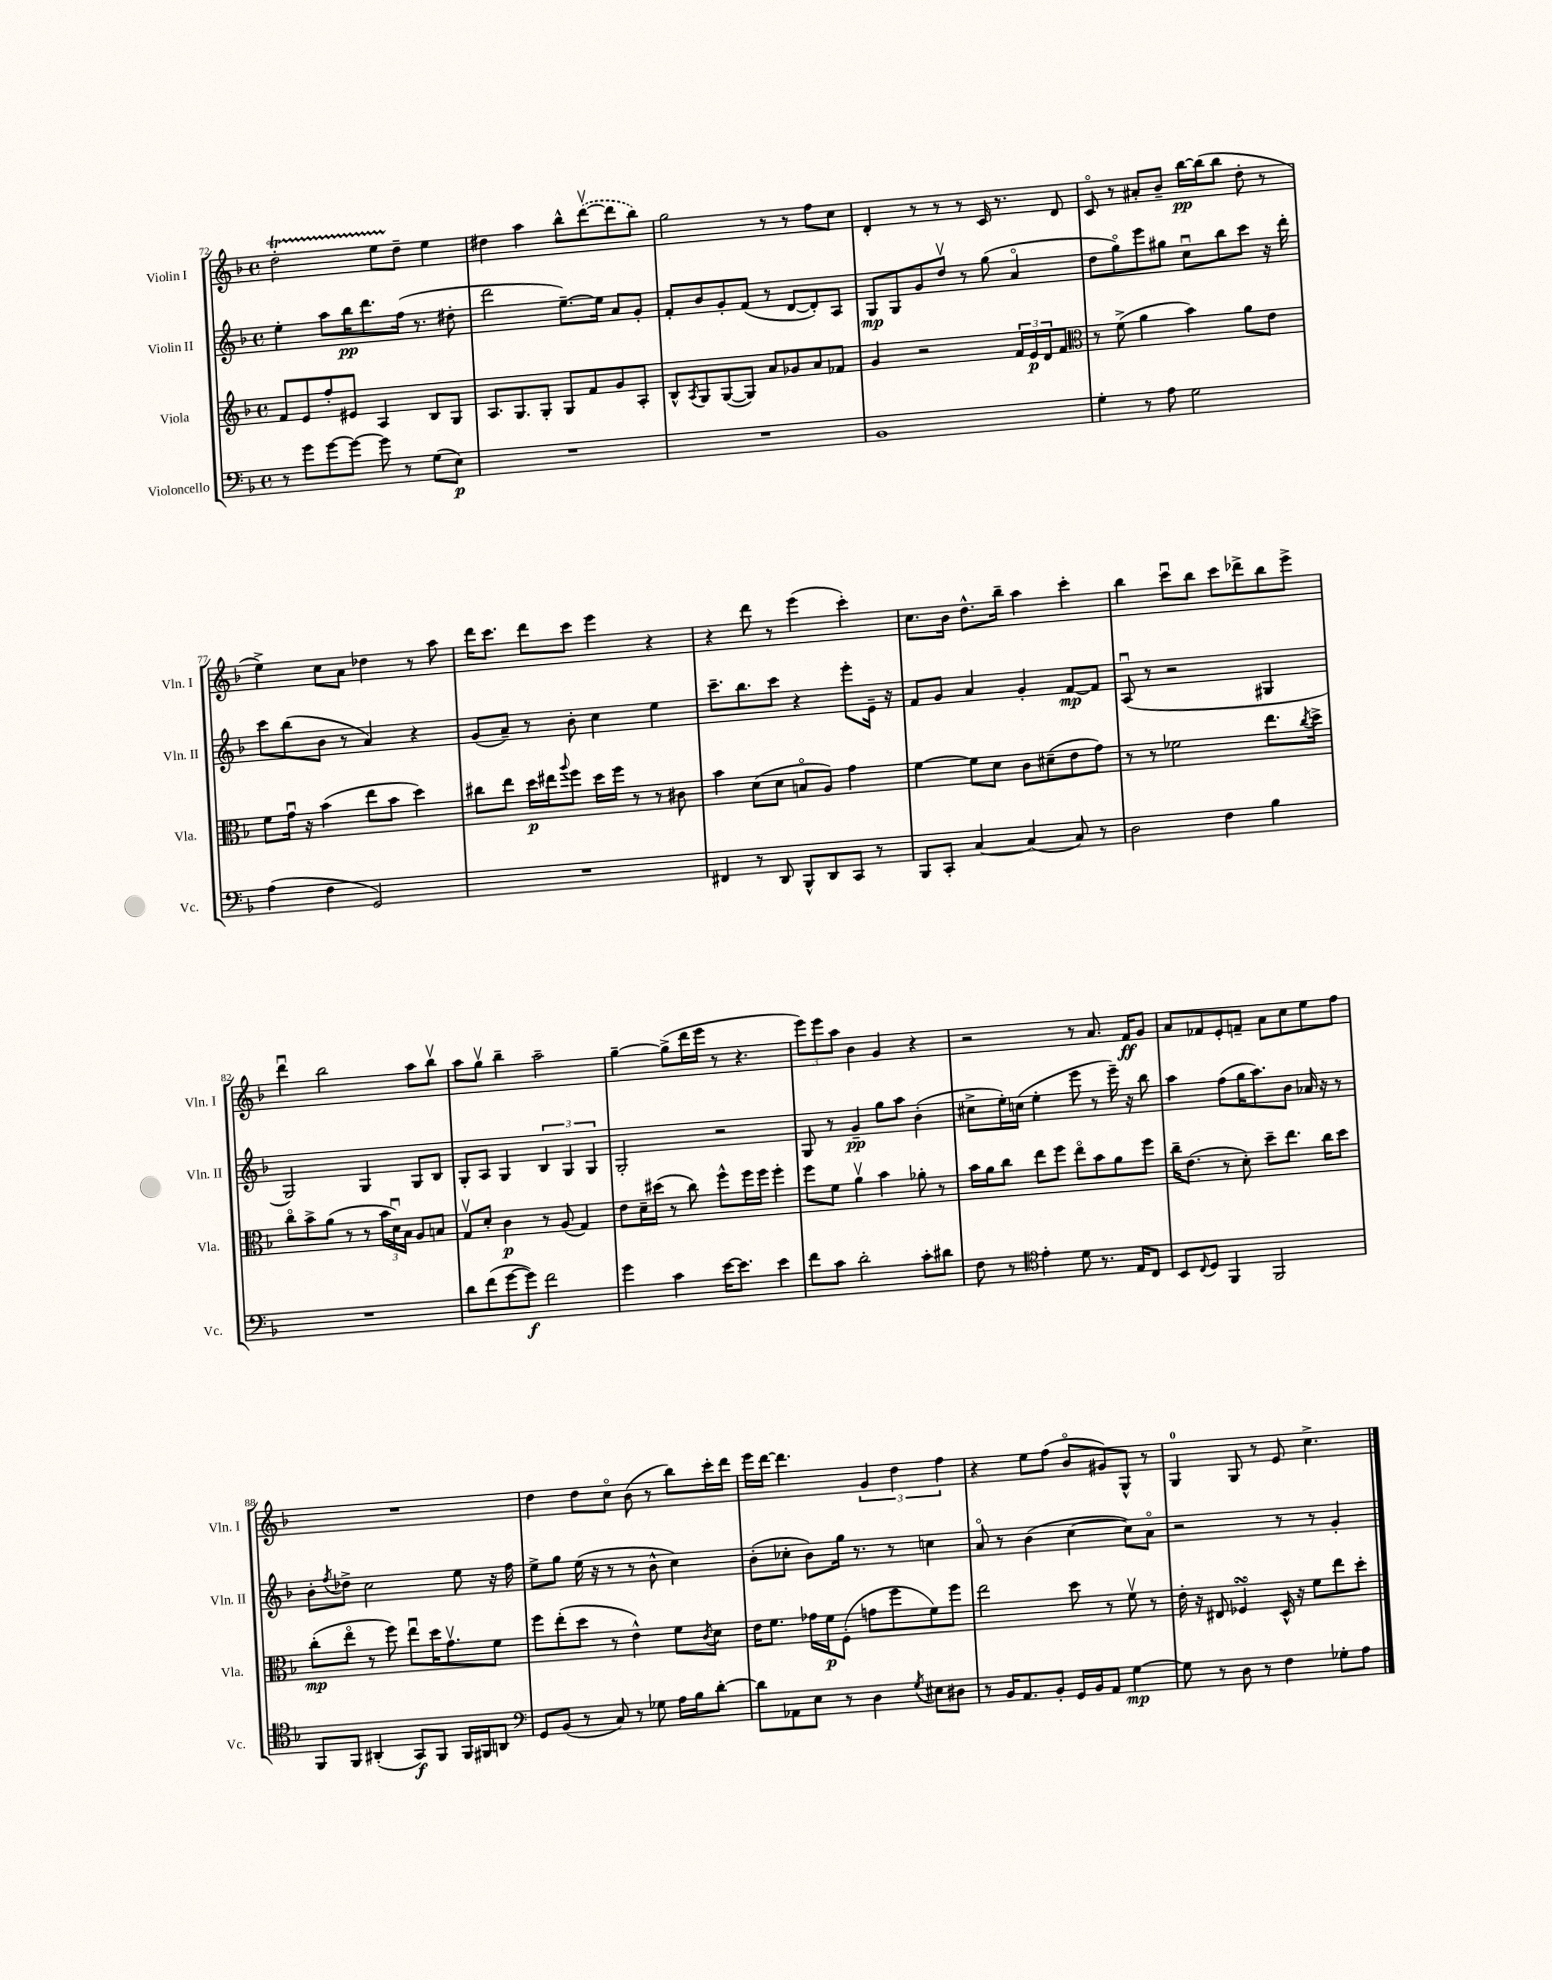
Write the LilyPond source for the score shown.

<<
\new StaffGroup <<
\new Staff = "s0" \with { instrumentName = "Violin I" shortInstrumentName = "Vln. I" } {
    \clef treble \key f \major \defaultTimeSignature \time 4/4
    d''2-.\startTrillSpan e''8 d''8--\stopTrillSpan e''4 |
    dis''4 a''4 bes''8-^ \once \slurDashed d'''8~\upbow( d'''8 bes''8) |
    g''2 r8 r8 f''8 c''8 |
    d'4-. r8 r8 r8 c'16 r8. d'8 |
    c'8\flageolet r8 ais'8-. bes'8-- bes''16~\pp bes''16( bes''8 d''8-. r8 |
    e''4->) c''8 a'8 des''4 r8 a''8 |
    d'''16 c'''8. d'''8 c'''8 e'''4 r4 |
    r4 d'''8 r8 e'''4( c'''4-.) |
    c''8. bes'16 d''8.-^ bes''16-- a''4 c'''4-. |
    bes''4 c'''8\downbow bes''8 c'''8 des'''8-> bes''8 e'''8-> |
    d'''4\downbow bes''2 a''8 bes''8\upbow |
    a''8 g''8\upbow bes''4-- a''2-- |
    g''4~-- g''8->( d'''16 e'''16 r8 r4. |
    \tuplet 3/2 { e'''8) e'''8 a''8 } bes'4 g'4 r4 |
    r2 r8 a'8. f'16\ff g'8 |
    a'8 fes'8 e'8-. f'8-- a'8 c''8 e''8 f''8 |
    R1 |
    d''4 d''8 c''8\flageolet bes'8( r8 bes''8) c'''16-. d'''16 |
    e'''16 d'''16~ d'''4. \tuplet 3/2 { g'4 d''4 f''4 } |
    r4 e''8 f''8( bes'8\flageolet gis'8) g8-^ r8 |
    g4-0 g8 r8 e'8 c''4.-> \bar "|." |
}
\new Staff = "s1" \with { instrumentName = "Violin II" shortInstrumentName = "Vln. II" } {
    \clef treble \key f \major \defaultTimeSignature \time 4/4
    e''4-. a''8 bes''16\pp d'''8. f''16( r8. dis''8-. |
    d'''2 e''8.~--) e''16 a'8 g'8-. |
    f'8-. bes'8 g'8-. f'8( r8 d'8~ d'8-.) a8 |
    g8\mp g8 g'8 d''8\upbow r8 g''8( a'4\flageolet |
    d''8 g''8\flageolet) e'''8 gis''8 c''8\downbow bes''8 c'''8 r16 d'''16-. |
    c'''8 bes''8( bes'8 r8 a'4) r4 |
    g'8( a'8--) r8 bes'8-. c''4 e''4 |
    c'''8.-- bes''8. c'''8 r4 e'''8-. e'16-- r16 |
    f'8 g'8 a'4 g'4-. f'8~\mp f'8 |
    a8\downbow( r8 r2 gis4 |
    g2) g4 g8 bes8 |
    g8-. a8 g4 \tuplet 3/2 { bes4 g4 g4 } |
    g2-. r2 |
    g8 r8 g'4--\pp g''8 a''8 bes'4-.( |
    cis''8-> e''16-.) c''16( e''4-. e'''8 r8 e'''16--) r16 bes''8 |
    a''4 f''8( g''16 a''8.) bes'8 aes'16 r16 r8 |
    bes'8-. \acciaccatura { f''8 } des''8-> c''2 e''8 r16 f''16 |
    e''8-> g''8 e''16( r16 r8 r8 bes'8-^ c''4) |
    bes'8-.( ces''8-. bes'8) g''16 r8. r8 c''4 |
    a'8\flageolet r8 bes'4( c''4~ c''8) a'8\flageolet |
    r2 r8 r8 g'4-. \bar "|." |
}
\new Staff = "s2" \with { instrumentName = "Viola" shortInstrumentName = "Vla." } {
    \clef treble \key f \major \defaultTimeSignature \time 4/4
    f'8 e'8 f''8-. eis'8 a4 bes8 g8 |
    a8. g8. g8-. g8 f'8 g'8 a8-. |
    bes8-^ \acciaccatura { a8 } g8 g8~( g8) a'8 ges'8 a'8 fes'8 |
    g'4 r2 \tuplet 3/2 { f'16 e'16\p d'16 } f'8 |
    \clef alto r8 f'8->( a'4 bes'4) a'8 e'8 |
    f'8 g'16\downbow r16 bes'4( e''8 bes'8 d''4) |
    cis''8 e''8 d''16\p eis''16 \appoggiatura { a''8 } f''8 d''16 f''16 r8 r8 cis'8 |
    bes'4 d'8( d'8 b8\flageolet a8) g'4 |
    f'4~ f'8 d'8 c'8 dis'8--( e'8 g'8) |
    r8 r8 fes'2 e''8. \acciaccatura { c''8 } d''16-> |
    c''8\flageolet bes'8-> a'8( r8 r8 \tuplet 3/2 { bes'16 d'16\downbow) bes16 } a8 b8 |
    g8\upbow d'8-. c'4\p r8 a8( g4) |
    e'8 d'16-- dis''16( r8 c''8) f''8-^ f''16 f''16 f''4-. |
    f''8 f'8 a'4\upbow bes'4 aes'8-. r8 |
    bes'16 a'16 c''8 e''8 f''8 e''8\flageolet bes'8 a'8 f''8 |
    c''16-- e'8.( r8 d'8-.) d''8-- e''8. c''16 d''8 |
    c''8-.\mp( e''8\flageolet r8 f''8) e''8\downbow d''16 g'8.\upbow f'8 |
    f''8 e''8-.( d''8 r8 e'4-^) f'8 \acciaccatura { c'8 } d'8 |
    e'16 f'8. ges'16 f'16\p f8-.( g'8 f''8 f'8) f''8 |
    e''2 d''8 r8 f'8\upbow r8 |
    e'16-. r16 eis8 fes4\turn d16-^ r16 f'8 e''8 d''8-. \bar "|." |
}
\new Staff = "s3" \with { instrumentName = "Violoncello" shortInstrumentName = "Vc." } {
    \clef bass \key f \major \defaultTimeSignature \time 4/4
    r8 g'8 g'8~ g'8~ g'8 r8 g8( e8\p) |
    R1 |
    R1 |
    bes,1 |
    g4-. r8 a8 g2 |
    a4( f4 g,2) |
    R1 |
    fis,4 r8 d,8 bes,,8-^ d,8 c,8 r8 |
    bes,,8 c,8-. c4~ c4( c8) r8 |
    d2 f4 bes4 |
    R1 |
    d'8 f'8( g'8~ g'8\f) f'2 |
    g'4 c'4 e'16~ e'8. e'4 |
    f'8 c'8 d'2-. c'8-. dis'8 |
    f8 r8 \clef tenor e'4-. d'8 r8. e16 c8 |
    bes,8 \appoggiatura { c8 } d8 f,4 f,2 |
    f,8 f,8 ais,4-.( g,8\f) f,8 f,16 fis,16 a,8 |
    \clef bass g,8 bes,8( r8 c8) r8 ges8 a16 bes16 d'8~-. |
    d'8 aes,8 e8 r8 d4 \acciaccatura { g8 } eis8 dis8 |
    r8 bes,16 a,8. bes,8-. g,16 bes,16 a,8 g4~\mp |
    g8 r8 d8 r8 f4 ges8-. a8 \bar "|." |
}
>>
>>
\layout { \context { \Score currentBarNumber = #72 } }
